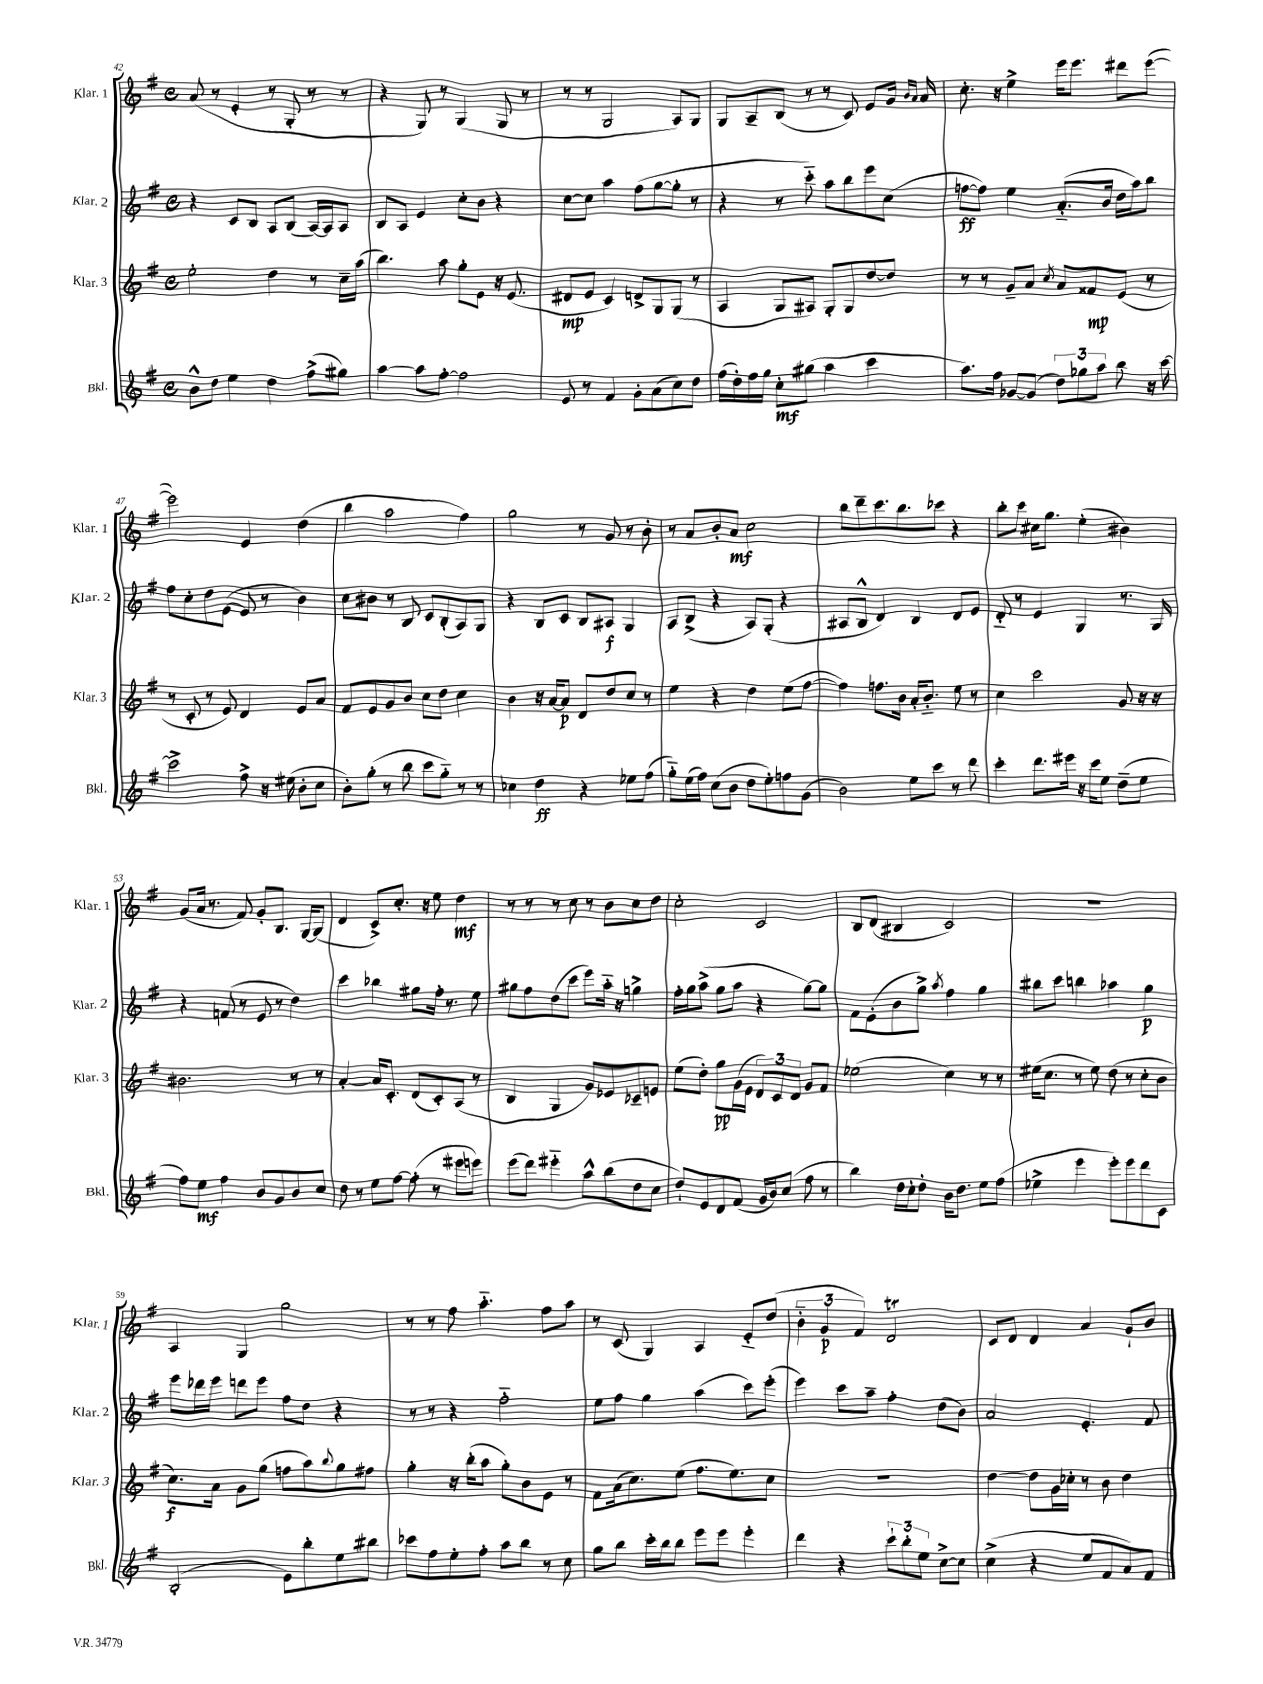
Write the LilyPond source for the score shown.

<<
\new StaffGroup <<
\new Staff = "s0" \with { instrumentName = "Klar. 1" shortInstrumentName = "Klar. 1" } {
    \clef treble \key g \major \defaultTimeSignature \time 4/4
    a'8( r8 e'4-. r8 g8-. r8 r8 |
    r4 g8) r8 g4( g8 r8 |
    r8 r8 g2 a8) g8 |
    g8 a8-- b8( r8 r8 c'8) e'8 g'16 \grace { b'16 a'16 } a'16 |
    c''8.-. r16 e''4-> e'''16 e'''8. dis'''8 e'''8~( |
    e'''2) e'4 d''4( |
    b''4 a''2 fis''4) |
    g''2 r8 g'8 r8 b'8-. |
    r8 a'8 b'8-. a'8\mf c''2 |
    b''8 d'''8-- c'''8. b''8. ces'''8 r4 |
    b''8-. c'''8 cis''16 g''8. e''4-.( bis'4) |
    g'8( a'16 r8. fis'8) g'8-. b8. g16~ g8( |
    d'4 c'8->) c''8.-. r16 e''8 d''4\mf |
    r8 r8 r8 c''8 r8 b'8 c''8 d''8 |
    c''2-. c'2 |
    b8 d'8( bis4 c'2) |
    R1 |
    a4 g4 g''2 |
    r8 r8 fis''8 a''4.-_ fis''8 a''8 |
    r8 c'8( g4) a4 e'8-_ d''8( |
    \tuplet 3/2 { b'4-_ g'4\p fis'4) } d'2\trill |
    c'8 d'8 d'4 a'4 g'8-! b'8 \bar "|." |
}
\new Staff = "s1" \with { instrumentName = "Klar. 2" shortInstrumentName = "Klar. 2" } {
    \clef treble \key g \major \defaultTimeSignature \time 4/4
    r4 c'8 b8 a8 b8( a16~) a16 a8 |
    b8 a8 e'4 c''8-. b'8 r4 |
    c''8~ c''8 a''4 fis''8( g''8~ g''8-. r8 |
    r4 r8 c'''8-_) a''8 b''8 e'''8 c''8( |
    f''8~\ff f''8) e''4 a'8.-_( b'16 d''16 a''16) b''8 |
    fis''8 c''8-. d''8 e'8~( e'8 r8 b'4) |
    c''8 bis'8 r8 b8 c'8 b8-.( a8) g8 |
    r4 b8 c'8 b8 ais8\f g4 |
    a8 b8->( r4 a8) g8-.( r4 |
    ais8 b8-^ d'4) b4 d'8 e'8 |
    d'8-_ r8 e'4 g4 r8. g16 |
    r4 f'8( r8 e'8 r8 d''4) |
    c'''4 bes''4 gis''8 fis''16-. r8. e''8 |
    gis''8 fis''8 d''8( c'''8 e'''8) a''16-_ r16 g''4-> |
    fis''16-. g''16 a''8->( g''8 a''8 r4 g''8~) g''8 |
    fis'8 e'8-.( b'8 g''8->) \acciaccatura { a''8 } fis''4 g''4 |
    bis''8 c'''8 b''4 aes''4 g''4\p |
    e'''8 des'''16 e'''16 d'''8 e'''8 fis''8 d''8 r4 |
    r8 r8 r4 fis''2-_ |
    e''8 fis''8 g''4 a''4( c'''8) e'''8-.( |
    e'''4) c'''8 a''8-- fis''4-. d''8( b'8) |
    a'2 e'4.-. fis'8 \bar "|." |
}
\new Staff = "s2" \with { instrumentName = "Klar. 3" shortInstrumentName = "Klar. 3" } {
    \clef treble \key g \major \defaultTimeSignature \time 4/4
    e''2-. d''4 r8 c''16-- a''16( |
    b''4.) a''8 g''8-. e'8 r16 e'8.( |
    dis'8\mp e'8 c'4) d'8-> g8 g8( r8 |
    a4 g8 ais8) g8-. g8 d''8~ d''8 |
    r8 r8 g'8-- a'8 \acciaccatura { c''8 } a'8 fisis'8\mp e'8( r8 |
    r8 c'8-. r8 e'8) d'4 e'8 a'8 |
    fis'8 e'8 g'8 b'8 c''8 d''8 c''4 |
    b'4 r16 a'16~ a'8\p d'8 d''8 c''8 r8 |
    e''4 r4 d''4 e''8( fis''8~ |
    fis''4) f''8. b'16 a'16-. b'8.-_ e''8 r8 |
    c''4 c'''2 g'8 r16 r16 |
    bis'2. r8 r8 |
    a'4~-. a'16 c'8.-. d'8( c'8-.) a8( r8 |
    b4 g4 g'8) ees'8 ces'8-- e'8 |
    e''8( d''8-.) g''8\pp g'16( e'16 \tuplet 3/2 { d'8) c'8 d'8 } g'8 fis'8 |
    ees''2( c''4) r8 r8 |
    eis''16( c''8. r8 eis''8) d''8( r8 c''8-. b'8 |
    c''8.\f) a'16 g'8 g''8( f''8 a''8) \appoggiatura { b''8 } g''8 fis''8 |
    g''4-. r16 b''16-.( a''8 g''8-.) b'8 e'8 r8 |
    fis'8 a'16( c''8.) e''8( fis''8. e''8.) c''8 |
    R1 |
    d''4~ d''8 g'16 ces''16-. r8 b'8 d''4 \bar "|." |
}
\new Staff = "s3" \with { instrumentName = "Bkl." shortInstrumentName = "Bkl." } {
    \clef treble \key g \major \defaultTimeSignature \time 4/4
    b'8-^ d''8 e''4 d''4 fis''8->( gis''8) |
    a''4~ a''8 fis''8~-. fis''2 |
    e'8 r8 fis'4 g'8-. a'8( c''8) d''8 |
    fis''16( d''16-.) fis''16 g''16 c''8-.\mf gis''8( a''4 c'''4 |
    a''8.) fis''16 ges'8~ ges'8( \tuplet 3/2 { d''8) ges''8 a''8 } b''8 r16 c'''16~ |
    c'''2-> fis''8-> r16 eis''16( b'8-. c''8 |
    b'8-.) g''8-.( r8 b''8 c'''8 g''8-_) r8 r8 |
    ces''4 d''4\ff r4 ees''8 fis''8( |
    g''8-_) e''16( fis''16) c''8( b'8 d''8 e''8-.) f''8 g'8( |
    b'2) e''8 c'''8 r8 d'''8 |
    c'''4-. d'''8. eis'''16 r16 c'''16 e''8 d''8--( e''8 |
    fis''8) e''8\mf fis''4 b'8 g'8 b'8 c''8 |
    d''8 r8 e''8 fis''8~ fis''8-.( r8 eis'''8 e'''8) |
    e'''8( d'''8) eis'''4-_ a''8-^ b''8( d''8 c''8 |
    d''8-!) e'8 d'8 fis'8( g'16 b'16) c''8( fis''8 r8 |
    b''4) d''16 c''16-. d''8-. b'16 d''8. e''8 fis''8( |
    ees''4-> e'''4 e'''8-.) e'''8 d'''8 c'8 |
    b2-.( e'8) b''8-. e''8 bis''8 |
    ces'''8 fis''8 e''8-. fis''8-. a''8 b''8 r8 c''8 |
    g''8 b''8 c'''16-. b''16 b''8 e'''8 e'''8 e'''4-. |
    d'''4 r4 \tuplet 3/2 { c'''8-! b''8-. e''8 } c''8~-> c''8 |
    c''4->( r4 e''8 fis'8 a'8) fis'8 \bar "|." |
}
>>
>>
\layout { \context { \Score currentBarNumber = #42 } }
